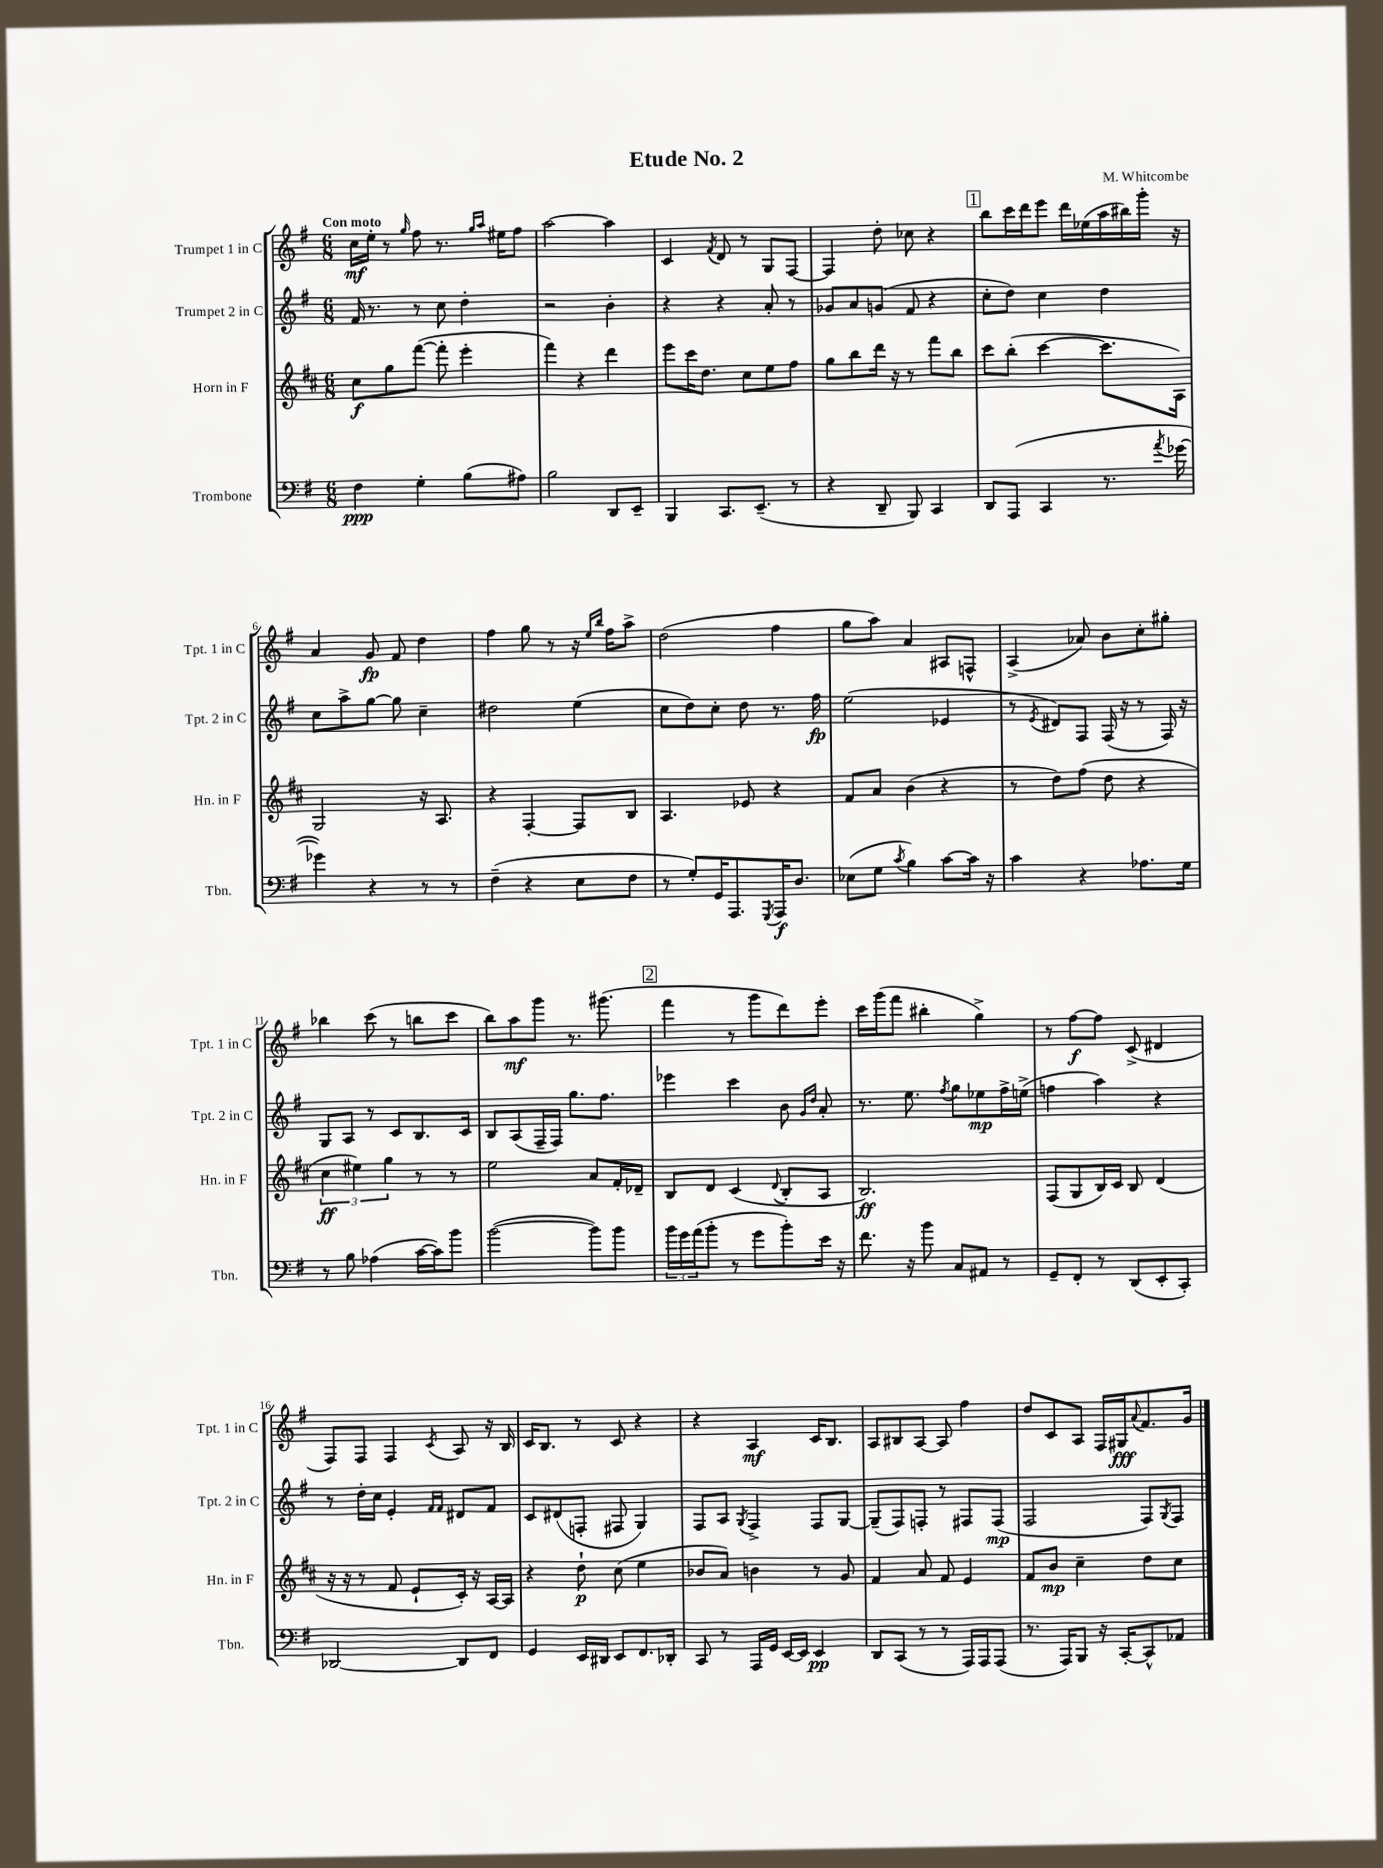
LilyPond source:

\header { title = "Etude No. 2" composer = "M. Whitcombe" }
<<
\new StaffGroup <<
\new Staff = "s0" \with { instrumentName = "Trumpet 1 in C" shortInstrumentName = "Tpt. 1 in C" } {
    \clef treble \key g \major \numericTimeSignature \time 6/8 \tempo "Con moto"
    c''16\mf e''16-. r8 \grace { g''16 } fis''8 r8. \grace { g''16 a''16 } eis''16 fis''8 |
    a''2~ a''4 |
    c'4 \acciaccatura { fis'8 } d'8 r8 g8 fis8~ |
    fis4 d''8-. ces''8 r4 |
    \mark \markup { \box "1" } b''8 c'''16 d'''16 e'''8 d'''16 ees''16( a''16 bis''16) g'''16-. r16 |
    a'4 g'8\fp fis'8 d''4 |
    fis''4 g''8 r8 r16 \grace { e''16 b''16 } fis''16 a''8-> |
    d''2( fis''4 |
    g''8 a''8) a'4 ais8 f8-^ |
    a4->( aes'8) b'8 c''8-. gis''8-. |
    bes''4 c'''8( r8 b''8 c'''8 |
    b''8) a''8\mf g'''8 r8. gis'''8.( |
    \mark \markup { \box "2" } fis'''4 r8 g'''8 d'''8) e'''8-. |
    c'''16 g'''16( fis'''8 bis''4-. g''4->) |
    r8 fis''8~\f fis''8 c'8->( dis'4 |
    fis8) fis8 fis4 \acciaccatura { c'8 } a8 r16 b16 |
    c'16 b8. r8 c'8 r4 |
    r4 a4\mf c'16 b8. |
    a8 bis8 a8~ a8 fis''4 |
    d''8 c'8 a8 fis16 gis16\fff \appoggiatura { a'8 } fis'8. g'16 \bar "|." |
}
\new Staff = "s1" \with { instrumentName = "Trumpet 2 in C" shortInstrumentName = "Tpt. 2 in C" } {
    \clef treble \key g \major \numericTimeSignature \time 6/8
    fis'16 r8. r8 c''8 d''4-. |
    r2 b'4-. |
    r4 r4 a'8-. r8 |
    ges'8 a'8 g'8( fis'8 r4 |
    \mark \markup { \box "1" } c''8-. d''8) c''4 d''4 |
    c''8 a''8-> g''8~ g''8 c''4-- |
    dis''2 e''4( |
    c''8 d''8) c''8-. d''8 r8. fis''16\fp |
    e''2( ees'4 |
    r8 \acciaccatura { e'8 } dis'8) fis8 fis16( r16 r8 fis16) r16 |
    g8 a8 r8 c'8 b8. c'16 |
    b8 a8( fis16-- fis16) g''8. fis''8. |
    \mark \markup { \box "2" } ees'''4 c'''4 b'8 \grace { g'16 d''16 } a'8-. |
    r8. e''8. \acciaccatura { fis''8 } g''8 ees''8\mp fis''16-> e''16->( |
    f''4 a''4) r4 |
    r8 d''16-. c''16 e'4-. \grace { fis'16 fis'16 } dis'8 fis'8 |
    c'8 dis'8( f8-. fis8 g4) |
    fis8 a8 \acciaccatura { g8 } fis4-> fis8 g8~ |
    g8--( fis8) f8-. r8 fis8 fis8\mp( |
    fis2 fis8) \acciaccatura { g8 } fis8 \bar "|." |
}
\new Staff = "s2" \with { instrumentName = "Horn in F" shortInstrumentName = "Hn. in F" } {
    \clef treble \key d \major \numericTimeSignature \time 6/8
    cis''8\f g''8 fis'''8~( fis'''8-. e'''4-. |
    fis'''4) r4 d'''4 |
    e'''8 cis'''16 d''8. cis''8 e''8 fis''8 |
    g''8 b''8 d'''16 r16 r8 fis'''8 b''8 |
    \mark \markup { \box "1" } cis'''8 b''8-.( cis'''4~ cis'''8. a16) |
    g2 r16 a8. |
    r4 fis4~-. fis8 b8 |
    a4. ees'8 r4 |
    fis'8 a'8 b'4( r4 |
    r8 d''8) fis''8( d''8 r4 |
    \tuplet 3/2 { cis''4\ff eis''4) g''4 } r8 r8 |
    e''2 a'8 fis'16-. des'16-- |
    \mark \markup { \box "2" } b8 d'8 cis'4( \appoggiatura { d'8 } b8-. a8 |
    b2.\ff) |
    fis8( g8 b16) cis'16 b8 d'4( |
    r16 r16 r8 fis'8 e'8-! cis'16-.) r16 a16~ a16 |
    r4 d''8-!\p cis''8( e''4 |
    bes'8 a'8) b'4 r8 g'8 |
    fis'4 a'8 fis'8 e'4 |
    fis'8 b'8\mp cis''4-- d''8 cis''8 \bar "|." |
}
\new Staff = "s3" \with { instrumentName = "Trombone" shortInstrumentName = "Tbn." } {
    \clef bass \key g \major \numericTimeSignature \time 6/8
    fis4\ppp g4-. b8( ais8) |
    b2 d,8 e,8-- |
    b,,4 c,8. e,8.--( r8 |
    r4 d,8-- b,,8) c,4 |
    \mark \markup { \box "1" } d,8 a,,8( c,4 r8. \acciaccatura { a'8 } ges'16~ |
    ges'4) r4 r8 r8 |
    fis4--( r4 e8 fis8 |
    r8 g8-.) g,16 a,,8. \acciaccatura { g,,8 } a,,16\f d8. |
    ees8( g8 \acciaccatura { c'8 } b4) c'8~ c'16 r16 |
    c'4 r4 aes8. g16 |
    r8 b8 aes4( c'16~ c'16) b'8 |
    b'2~( b'8) b'8 |
    \mark \markup { \box "2" } \tuplet 3/2 { b'16 g'16 a'16( } b'8-. r8 g'8 b'8-.) e'16 r16 |
    fis'8. r16 b'8 c8 ais,8 r8 |
    g,8-- fis,8-. r8 d,8( e,8-. c,8-.) |
    des,2~ des,8 fis,8 |
    g,4 e,16 dis,16 e,8 fis,8. des,16-. |
    c,8 r8 a,,16 g,16 e,16~ e,16 e,4\pp |
    d,8 c,8( r8 r8 a,,16) a,,16 a,,8( |
    r8. a,,16) b,,8 r16 c,16~-. c,8-^ aes,8 \bar "|." |
}
>>
>>
